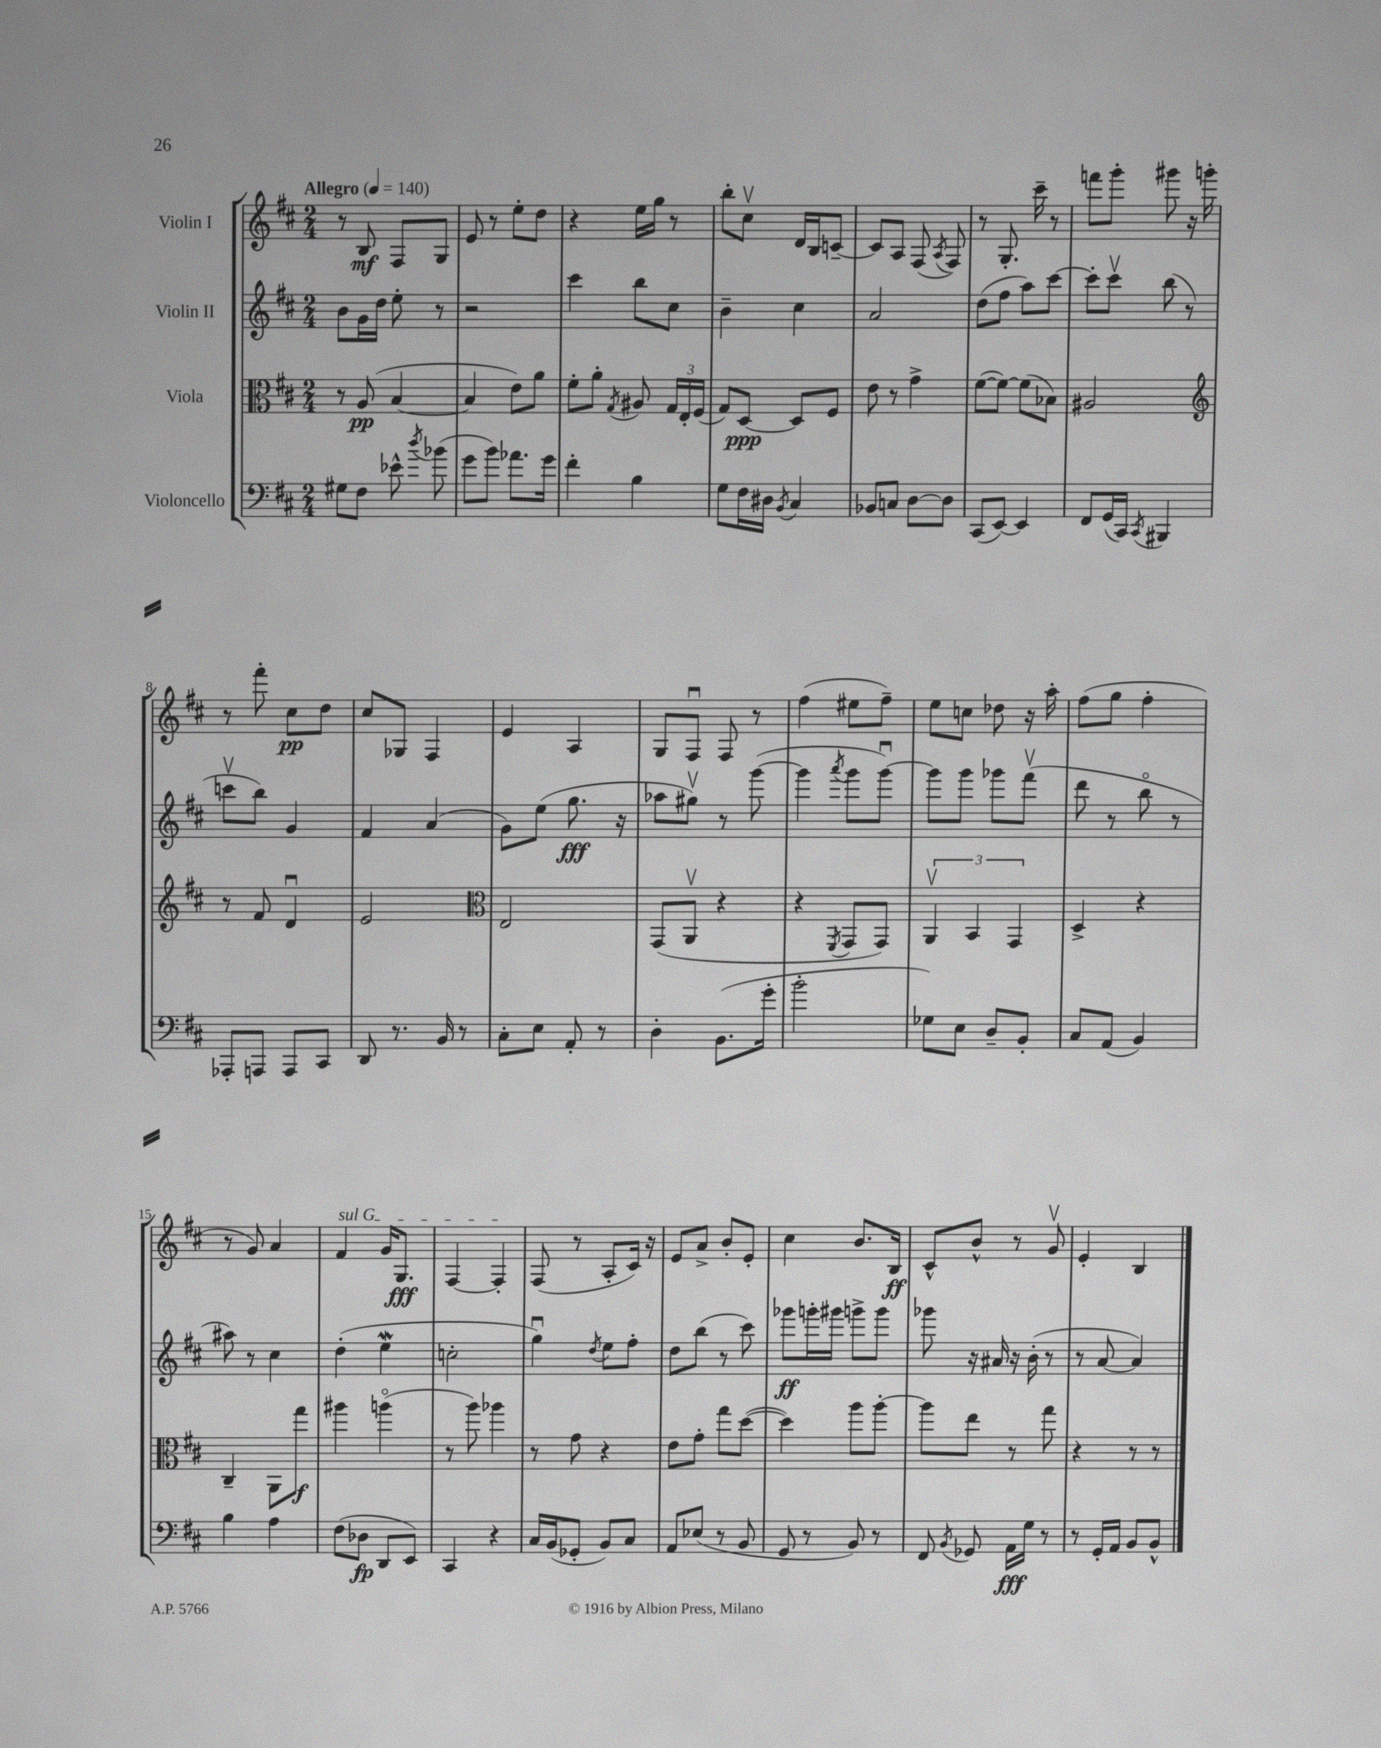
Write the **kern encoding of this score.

**kern	**dynam	**kern	**dynam	**kern	**dynam	**kern	**dynam
*part4	*part4	*part3	*part3	*part2	*part2	*part1	*part1
*staff4	*staff4	*staff3	*staff3	*staff2	*staff2	*staff1	*staff1
*I"Violoncello	*	*I"Viola	*	*I"Violin II	*	*I"Violin I	*
*clefF4	*	*clefC3	*	*clefG2	*	*clefG2	*
*k[f#c#]	*	*k[f#c#]	*	*k[f#c#]	*	*k[f#c#]	*
*M2/4	*	*M2/4	*	*M2/4	*	*M2/4	*
*MM140	*	*MM140	*	*MM140	*	*MM140	*
=1	=1	=1	=1	=1	=1	=1	=1
!	!	!	!	!	!	!LO:TX:a:B:t=Allegro	!
8G#X\L	.	8r	.	8b\L	.	8r	.
8F#\J	.	(8A/	pp	16g\L	.	8B/	mf
.	.	.	.	16dd\JJ	.	.	.
8e-X^^\	.	[4B/	.	8ee'\	.	8F#/L	.
8qdd/	.	.	.	.	.	.	.
(8b-X\	.	.	.	8r	.	8G/J	.
=2	=2	=2	=2	=2	=2	=2	=2
8g\L	.	4B/]	.	2r	.	8e/	.
8b\J)	.	.	.	.	.	8r	.
8.a-X\L	.	8e\L)	.	.	.	8ee'\L	.
.	.	8a\J	.	.	.	8dd\J	.
16g\Jk	.	.	.	.	.	.	.
=3	=3	=3	=3	=3	=3	=3	=3
4f#'\	.	8f#'\L	.	4ccc#\	.	4r	.
.	.	8a'\J	.	.	.	.	.
.	.	8qG/	.	.	.	.	.
4B\	.	8A#X/	.	8bb\L	.	16ee\LL	.
.	.	.	.	.	.	16gg\JJ	.
.	.	24G/LL	.	8cc#\J	.	8r	.
.	.	24E'/	.	.	.	.	.
.	.	(24F#/JJ	.	.	.	.	.
=4	=4	=4	=4	=4	=4	=4	=4
8G\L	.	8G/L)	.	4b~\	.	8bb'\L	.
16F#\L	.	[8D/J	ppp	.	.	8cc#v\J	.
16D#X\JJ	.	.	.	.	.	.	.
8qBB/	.	.	.	.	.	.	.
4C#/	.	8D/L]	.	4cc#\	.	16d/LL	.
.	.	.	.	.	.	16B/J	.
.	.	8F#/J	.	.	.	[8cn~/J	.
=5	=5	=5	=5	=5	=5	=5	=5
8BB-X/L	.	8e\	.	2a/	.	8c/L]	.
8Cn/J	.	8r	.	.	.	8A/J	.
[8D\L	.	4g^\	.	.	.	(8F#/	.
.	.	.	.	.	.	8qA/	.
8D\J]	.	.	.	.	.	8F#/)	.
=6	=6	=6	=6	=6	=6	=6	=6
(8CC#/L	.	([8f#\L	.	(8dd\L	.	8r	.
[8EE/J)	.	8f#\J_)	.	8ff#\J	.	8.G'/	.
4EE/]	.	(8f#\L]	.	8aa\L)	.	.	.
.	.	.	.	.	.	16ccc#~\	.
.	.	8B-X\J)	.	[8ccc#\J	.	8r	.
=7	=7	=7	=7	=7	=7	=7	=7
8FF#/L	.	2A#X/	.	8ccc#'\L]	.	8fffn\L	.
(16GG/L	.	.	.	8ccc#v\J	.	8ggg'\J	.
16CC#/JJ)	.	.	.	.	.	.	.
8qCC#/	.	.	.	.	.	.	.
4BBB#X/	.	.	.	(8bb\	.	8ggg#X\	.
.	.	.	.	8r	.	16r	.
.	.	.	.	.	.	16gggn'\	.
!!LO:LB:g=z
=8	=8	=8	=8	=8	=8	=8	=8
*	*	*clefG2	*	*	*	*	*
8AAA-X'/L	.	8r	.	8cccnv\L	.	8r	.
8AAAn/J	.	8f#/	.	8bb\J)	.	8fff#'\	.
8AAA/L	.	4du/	.	4g/	.	8cc#\L	pp
8CC#/J	.	.	.	.	.	8dd\J	.
=9	=9	=9	=9	=9	=9	=9	=9
8DD/	.	2e/	.	4f#/	.	8cc#/L	.
8.r	.	.	.	.	.	8G-X/J	.
.	.	.	.	(4a/	.	4F#/	.
16BB/	.	.	.	.	.	.	.
8r	.	.	.	.	.	.	.
=10	=10	=10	=10	=10	=10	=10	=10
*	*	*clefC3	*	*	*	*	*
8C#'\L	.	2E/	.	8g\L)	.	4e/	.
8E\J	.	.	.	(8ee\J	.	.	.
8AA'/	.	.	.	8.gg\	fff	4A/	.
8r	.	.	.	.	.	.	.
.	.	.	.	16r	.	.	.
=11	=11	=11	=11	=11	=11	=11	=11
4D'\	.	(8GG/L	.	8aa-X\L	.	8G/L	.
.	.	8AAv/J	.	8gg#Xv\J)	.	8F#u/J	.
(8.BB\L	.	4r	.	8r	.	8F#/	.
.	.	.	.	([8ggg\	.	8r	.
16g'\Jk	.	.	.	.	.	.	.
=12	=12	=12	=12	=12	=12	=12	=12
2b'\	.	4r	.	4ggg\]	.	(4ff#\	.
.	.	8qFF#/	.	8qaaa/	.	.	.
.	.	8GG/L	.	8ggg\L	.	8ee#X\L	.
.	.	8GG/J)	.	[8gggu\J)	.	8ff#~\J)	.
=13	=13	=13	=13	=13	=13	=13	=13
8G-X\L)	.	6AAv/	.	8ggg\L]	.	8ee\L	.
8E\J	.	.	.	8ggg\J	.	8ccn\J	.
.	.	6BB/	.	.	.	.	.
8D~/L	.	.	.	8ggg-X\L	.	8dd-X\	.
.	.	6GG/	.	.	.	.	.
8BB'/J	.	.	.	(8fff#v\J	.	16r	.
.	.	.	.	.	.	16aa'\	.
=14	=14	=14	=14	=14	=14	=14	=14
8C#/L	.	4D^/	.	8ddd\	.	(8ff#\L	.
(8AA/J	.	.	.	8r	.	8gg\J	.
4BB/)	.	4r	.	8bb\	.	4ff#'\	.
.	.	.	.	8r	.	.	.
!!LO:LB:g=z
=15	=15	=15	=15	=15	=15	=15	=15
4B\	.	4C#~/	.	8aa#X\)	.	8r	.
.	.	.	.	8r	.	8g/)	.
4A\	.	8AA\L	.	4cc#\	.	4a/	.
.	.	8gg\J	f	.	.	.	.
=16	=16	=16	=16	=16	=16	=16	=16
!	!	!	!	!	!	!LO:TX:a:i:t=sul G	!
(8F#\L	.	4aa#X\	.	(4dd'\	.	4f#/	.
8D-X\J	fp	.	.	.	.	.	.
8DD/L	.	(4aan\	.	4eeW\	.	16g/KL	.
.	.	.	.	.	.	8.G/J	fff
8EE/J)	.	.	.	.	.	.	.
=17	=17	=17	=17	=17	=17	=17	=17
4CC#/	.	8r	.	2ccn'\	.	[4F#/	.
.	.	8aa\)	.	.	.	.	.
4r	.	4aa-X\	.	.	.	4F#'/]	.
=18	=18	=18	=18	=18	=18	=18	=18
16C#/LL	.	8r	.	4ggu\)	.	(8F#/	.
(16BB/J	.	.	.	.	.	.	.
8GG-X'/J	.	8g\	.	.	.	8r	.
.	.	.	.	8qdd/	.	.	.
8BB/L)	.	4r	.	8ee\L	.	8A'/L	.
8C#/J	.	.	.	8ff#'\J	.	16c#/Jk)	.
.	.	.	.	.	.	16r	.
=19	=19	=19	=19	=19	=19	=19	=19
8AA/L	.	8e\L	.	8dd\L	.	8e/L	.
(8E-X/J	.	8g'\J	.	(8bb\J	.	8a^/J	.
8r	.	8gg\L	.	8r	.	8b'/L	.
8BB/	.	([8dd\J	.	8ccc#\)	.	8e'/J	.
=20	=20	=20	=20	=20	=20	=20	=20
8GG/	.	4dd\])	.	8ggg-X\L	ff	4cc#\	.
8r	.	.	.	16gggn'\L	.	.	.
.	.	.	.	16ggg#X\JJ	.	.	.
8BB/)	.	8aa\L	.	8gggn^\L	.	8.b/L	.
8r	.	[8aa'\J	.	8ggg\J	.	.	.
.	.	.	.	.	.	16B/Jk	ff
=21	=21	=21	=21	=21	=21	=21	=21
8FF#/	.	8aa\L]	.	8ggg-X\	.	8c#^^/L	.
8qBB/	.	.	.	.	.	.	.
8GG-X/	.	8ee\J	.	16r	.	8b^^/J	.
.	.	.	.	16a#X/	.	.	.
16AA\LL	fff	8r	.	16r	.	8r	.
16G\JJ	.	.	.	(16b'\	.	.	.
8r	.	8gg\	.	8r	.	8gv/	.
=22	=22	=22	=22	=22	=22	=22	=22
8r	.	4r	.	8r	.	4e'/	.
16GG'/LL	.	.	.	[8a/	.	.	.
16AA/JJ	.	.	.	.	.	.	.
8BB/L	.	8r	.	4a/])	.	4B/	.
8BB^^/J	.	8r	.	.	.	.	.
==	==	==	==	==	==	==	==
*-	*-	*-	*-	*-	*-	*-	*-
